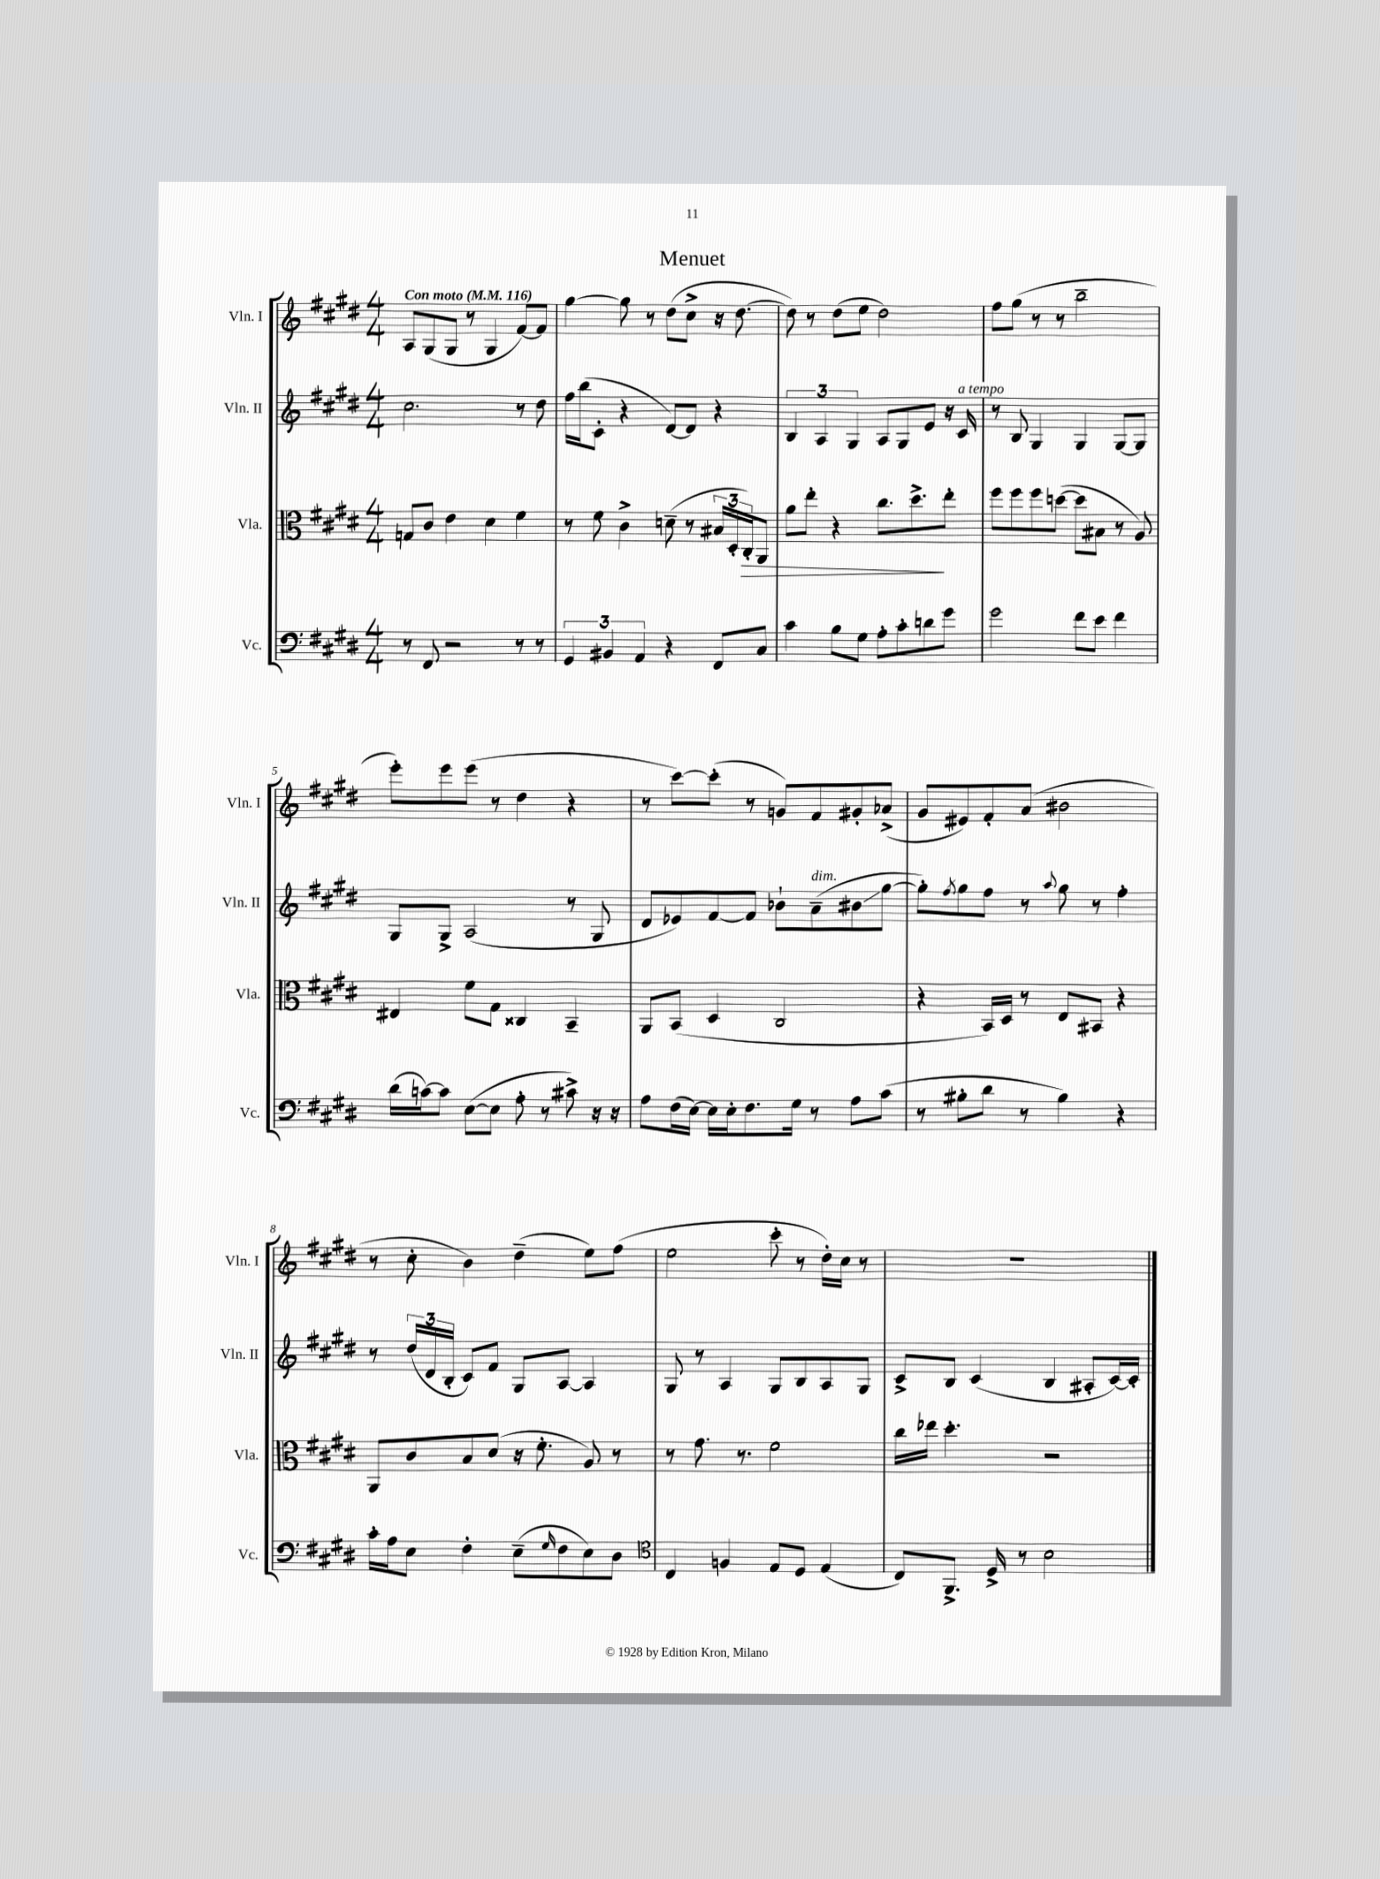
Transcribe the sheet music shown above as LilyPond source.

\header { title = "Menuet" }
<<
\new StaffGroup <<
\new Staff = "s0" \with { instrumentName = "Vln. I" shortInstrumentName = "Vln. I" } {
    \clef treble \key e \major \numericTimeSignature \time 4/4 \tempo "Con moto" 4 = 116
    a8 gis8( gis8 r8 gis4 fis'8~) fis'8 |
    gis''4~ gis''8 r8 dis''8( cis''8-> r16 dis''8.~ |
    dis''8) r8 dis''8( e''8 dis''2) |
    fis''8 gis''8( r8 r8 b''2-- |
    e'''8-.) e'''8 e'''8( r8 dis''4 r4 |
    r8 cis'''8~) cis'''8-.( r8 g'8) fis'8 gis'8-. aes'8->( |
    gis'8 eis'8) fis'8-. a'8( bis'2 |
    r8 cis''8-. b'4) dis''4--( e''8) fis''8( |
    e''2 cis'''8-. r8 dis''16-.) cis''16 r8 |
    R1 \bar "|." |
}
\new Staff = "s1" \with { instrumentName = "Vln. II" shortInstrumentName = "Vln. II" } {
    \clef treble \key e \major \numericTimeSignature \time 4/4
    cis''2. r8 dis''8 |
    fis''16 b''16( cis'8-. r4 dis'8~) dis'8 r4 |
    \tuplet 3/2 { b4 a4 gis4 } a8 gis8 e'8 r16 cis'16^\markup { \italic "a tempo" } |
    r8 b8 gis4 gis4 gis8~ gis8 |
    gis8 gis8-> a2( r8 gis8 |
    dis'8 ees'8) fis'8~ fis'8 bes'8-! a'8--^\markup { \italic "dim." }( bis'8\glissando gis''8~ |
    gis''8-.) \acciaccatura { fis''8 } gis''8 fis''8 r8 \appoggiatura { a''8 } gis''8 r8 fis''4-. |
    r8 \tuplet 3/2 { dis''16( dis'16 b16-. } cis'8) fis'8 gis8 a8~ a4 |
    gis8 r8 a4 gis8 b8 a8 gis8 |
    cis'8-> b8 cis'4( b4 ais8-. cis'16~) cis'16-. \bar "|." |
}
\new Staff = "s2" \with { instrumentName = "Vla." shortInstrumentName = "Vla." } {
    \clef alto \key e \major \numericTimeSignature \time 4/4
    g8 cis'8 e'4 dis'4 fis'4 |
    r8 fis'8 cis'4-> d'8--( r8 \tuplet 3/2 { bis16 dis16-. cis16-.\>) } a,8 |
    a'8 e''8-. r4 cis''8. dis''8.->\! e''8-. |
    fis''8 fis''8 fis''8 d''8~( d''8 bis8 r8 a8) |
    eis4 fis'8 gis8 cisis4 b,4-- |
    a,8 b,8( dis4 cis2 |
    r4 b,16) dis16 r8 e8 bis,8 r4 |
    a,8 cis'8 b8 dis'8( r16 fis'8.-. a8) r8 |
    r8 gis'8. r8. fis'2 |
    cis''16 ees''16 dis''4.-. r2 \bar "|." |
}
\new Staff = "s3" \with { instrumentName = "Vc." shortInstrumentName = "Vc." } {
    \clef bass \key e \major \numericTimeSignature \time 4/4
    r8 fis,8 r2 r8 r8 |
    \tuplet 3/2 { gis,4 bis,4 a,4 } r4 fis,8 cis8 |
    cis'4 b8 gis8 a8-. cis'8-. d'8 gis'8 |
    gis'2 fis'8 e'8 fis'4 |
    dis'16( c'16~) c'8 e8~( e8 a8-. r8 cis'8->) r16 r16 |
    a8 fis16( e16~) e16 e16-. fis8. gis16 r8 a8 cis'8( |
    r8 bis8-. dis'8 r8 bis4) r4 |
    cis'16-. a16 e8 fis4-. e8--( \grace { gis16 } fis8 e8) dis8 |
    \clef tenor cis4 f4 e8 dis8 e4( |
    cis8) fis,8.-> dis16-> r8 b2 \bar "|." |
}
>>
>>
